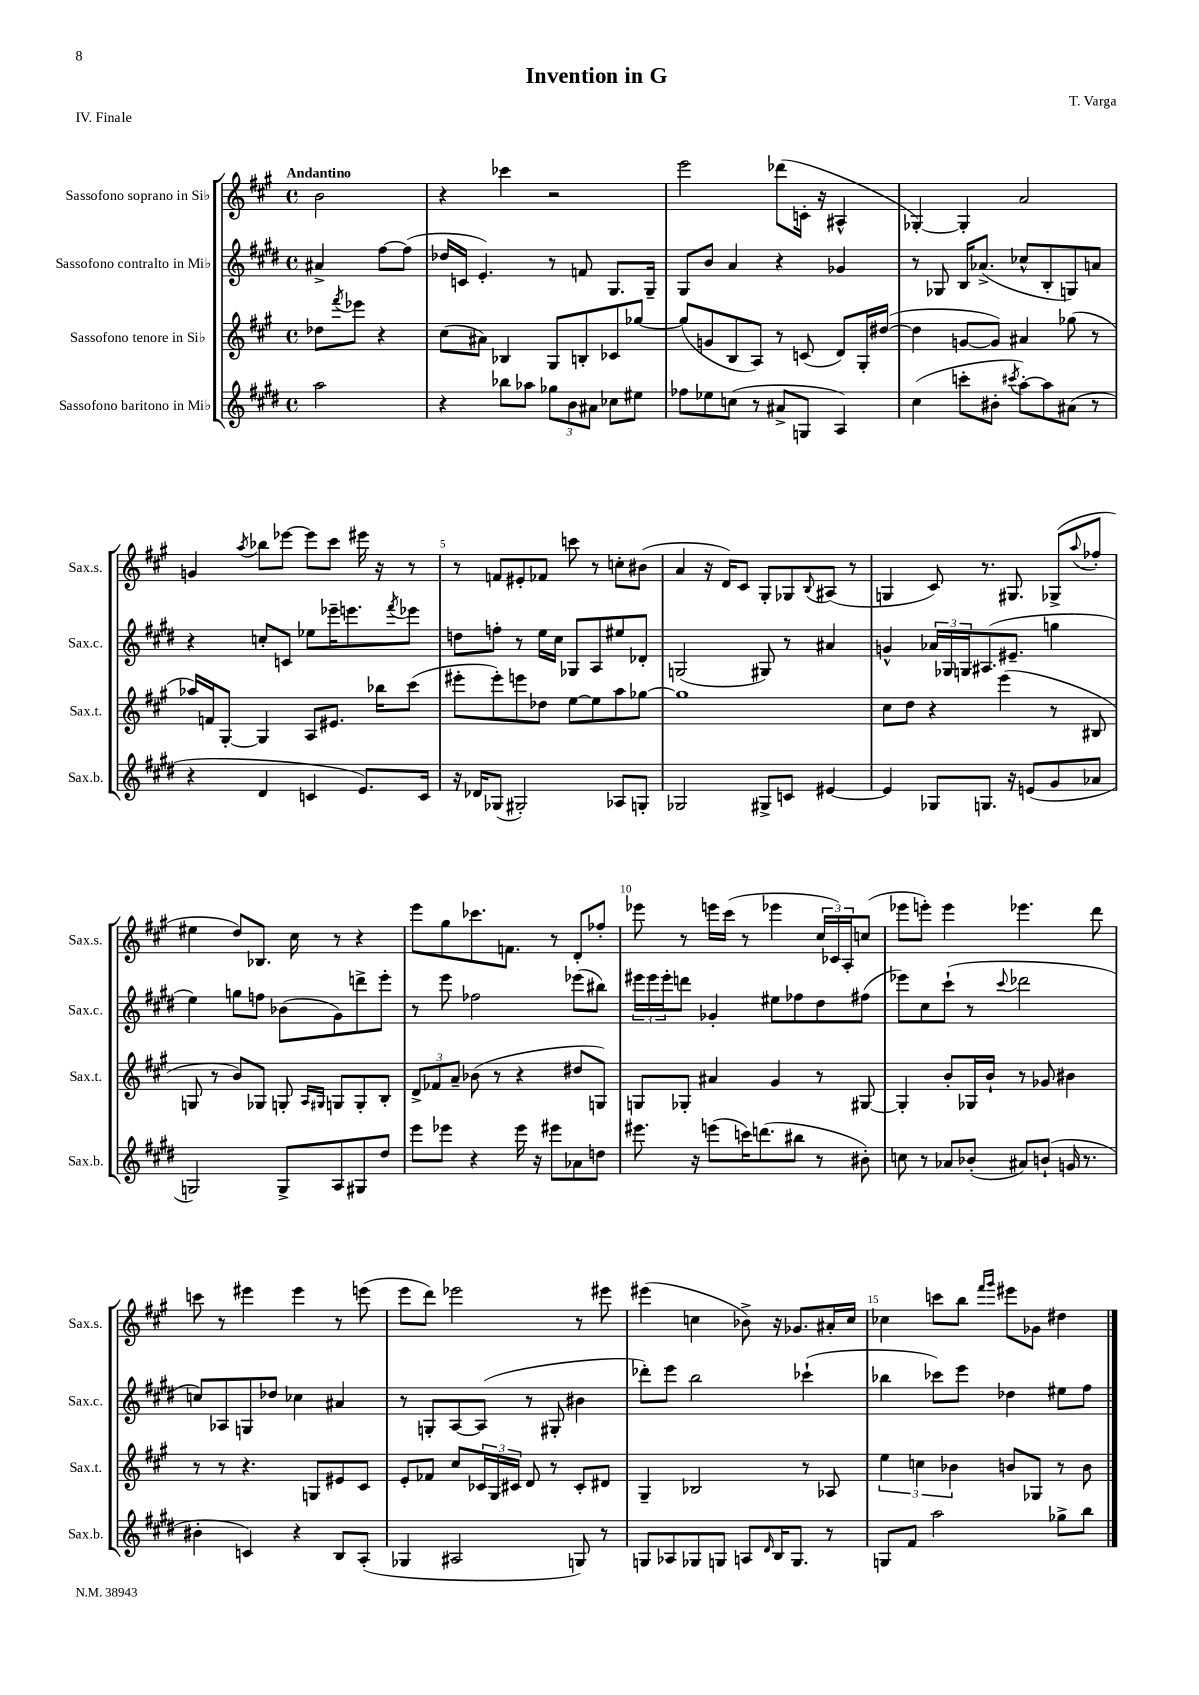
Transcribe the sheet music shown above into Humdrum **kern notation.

**kern	**kern	**kern	**kern
*staff4	*staff3	*staff2	*staff1
*clefG2	*clefG2	*clefG2	*clefG2
*k[f#c#g#d#]	*k[f#c#g#]	*k[f#c#g#d#]	*k[f#c#g#]
*M4/4	*M4/4	*M4/4	*M4/4
*met(c)	*met(c)	*met(c)	*met(c)
2aa	8dd-	4a#^	2b
.	8qfff#	.	.
.	8eee-	.	.
.	4r	[8ff#	.
.	.	(8ff#]	.
=	=	=	=
4r	(8cc#	16dd-	4r
.	.	16c	.
.	8a#)	4.e')	.
8bb-	4B-	.	4ccc-
8aa-	.	.	.
12gg-	8G#	8r	2r
12b	.	.	.
.	8B'	8f	.
12a#	.	.	.
8cc-	8c-	8.G#	.
8ee#	[8gg-	.	.
.	.	16G#~	.
=	=	=	=
8ff-	(8gg-]	8G#	2eee
8ee-	8g	8b	.
(8cc	8B	4a	.
8r	8A)	.	.
8a#^	8r	4r	(8ddd-
8G	(8c	.	16c'
.	.	.	16r
4A)	8d)	4g-	4A#^^
.	16G#'	.	.
.	([16dd#	.	.
=	=	=	=
(4cc#	4dd#]	8r	[4G-')
.	.	8G-	.
8ccc'	[8g	16B	4G-']
.	.	(8.a-^	.
8b#'	8g])	.	.
8qccc#	.	.	.
[8aa')	4a#	8cc-^^	2a
8aa]	.	8B'	.
(8a#	(8gg-	8G)	.
8r	8r	8a	.
=	=	=	=
4r	16aa-)	4r	4g
.	16f	.	.
.	[8G#'	.	.
.	.	.	8qaa
4d#	4G#]	8cc'	8bb-
.	.	8c	[8eee-
4c	8A	8ee-	8eee-]
.	8.e#	16eee-~	8ccc#
.	.	8.eee	.
8.e)	.	.	16eee#
.	16bb-	.	16r
.	.	8qfff#	.
.	(8ccc#	8eee-	8r
16c	.	.	.
=	=	=	=
16r	8eee#'	8dd	8r
16d-	.	.	.
(8G-	8eee#')	8ff'	8f
2G#')	8eee	8r	8e#'
.	8dd-	16ee	8f-
.	.	16cc#	.
.	[8ee	8G-	8ccc
.	8ee]	8A	8r
8A-	8aa	8ee#	8cc'
8G'	[8gg-	8d-'	(8b#
=	=	=	=
2G-	1gg-]	(2G	4a
.	.	.	16r
.	.	.	16d)
.	.	.	8c#
8G#^	.	8G#)	8G#'
8c	.	8r	8G-
.	.	.	8qqB
[4e#	.	4a#	(8A#
.	.	.	8r
=	=	=	=
4e#]	8cc#	4g^^	4G
.	8dd	.	.
8G-	4r	24a-	8c#)
.	.	24G-	.
.	.	24G	.
8.G	.	(8.A#	8.r
.	(4eee	.	.
16r	.	8.e#~	8.G#
(8e	.	.	.
8g#	8r	4gg	(8G-^
.	.	.	8qqaa
8a-	8B#	.	8ff-'
=	=	=	=
2G)	8G	4ee)	4ee#
.	8r	.	.
.	8b)	8gg	8dd)
.	8G-	8ff	8.B-
8G^	8G'	(8b-	.
.	.	.	16cc#
.	16qqA	.	.
.	16qqG#	.	.
8A	8G	8g#)	8r
8G#	8G'	8ddd^	4r
8dd#	8B'	8eee'	.
=	=	=	=
8eee	12d^	8r	8eee
.	12f-	.	.
8eee-	.	8eee	8gg#
.	12a~	.	.
4r	(8b-	2ff-	8.ccc-
.	8r	.	.
.	.	.	8.f
16eee-	4r	.	.
16r	.	.	.
8eee#	.	.	8r
8a-	8dd#	(8eee-	8d'
8dd	8G)	8bb#)	8ff-'
=	=	=	=
8.eee#	8G	24eee#	8eee-
.	.	24eee#	.
.	.	24eee#'	.
.	8G-'	8ddd	8r
16r	.	.	.
(8eee	4a#	4g-'	16eee
.	.	.	(16ccc#
16ccc)	.	.	8r
(8.ddd	.	.	.
.	4g#	8ee#	4eee-
8bb#	.	8ff-	.
8r	8r	8dd#	24cc#
.	.	.	24c-)
.	.	.	24A'
8b#')	[8G#	(8ff#	(8cc
=	=	=	=
8cc	4G#']	8eee-)	8eee-
8r	.	8cc#	8eee')
8a-	8b'	(8ccc#`	4eee
(8b-'	16G-	8r	.
.	16b`	.	.
.	.	8qqccc#	.
8a#)	8r	2ddd-	4.eee-
(8b`	8g-	.	.
16g	4b#	.	.
8.r	.	.	.
.	.	.	8ddd
=	=	=	=
4b#'	8r	8cc)	8ccc
.	8r	8A-	8r
4c)	4.r	8G	4eee#
.	.	8dd-	.
4r	.	4cc-	4eee#
.	8G	.	.
8B	8e#	4a#	8r
(8A'	8c#	.	(8eee
=	=	=	=
4G-	8e'	8r	8eee
.	8f-	8G'	8ddd)
2A#	8cc#	[8A	2eee-
.	24c-	(8A]	.
.	24G#	.	.
.	24c#	.	.
.	8d	8r	.
.	8r	8G#'	.
8G)	8c#'	4b#	8r
8r	8d#	.	8eee#
=	=	=	=
8G	4G#~	8ddd-')	(4eee#
8A-	.	8eee	.
8G-	2B-	2bb	4cc
8G	.	.	.
8A	.	.	8b-^)
16qqd#	.	.	.
16B	.	.	16r
8.G	.	.	8.g-
.	8r	(4ccc-`	.
8r	8A-	.	16a#'
.	.	.	16cc
=	=	=	=
8G	6ee	4bb-	4cc-
8f#	.	.	.
.	6cc	.	.
2aa	.	8ccc-)	8ccc
.	6b-	.	.
.	.	8eee	8bb
.	.	.	16qqfff#
.	.	.	16qqggg#
.	8b	4dd-	8eee#
.	8G-	.	8g-
8gg-^	8r	8ee#	4dd#
8bb	8b	8ff#	.
==	==	==	==
*-	*-	*-	*-
